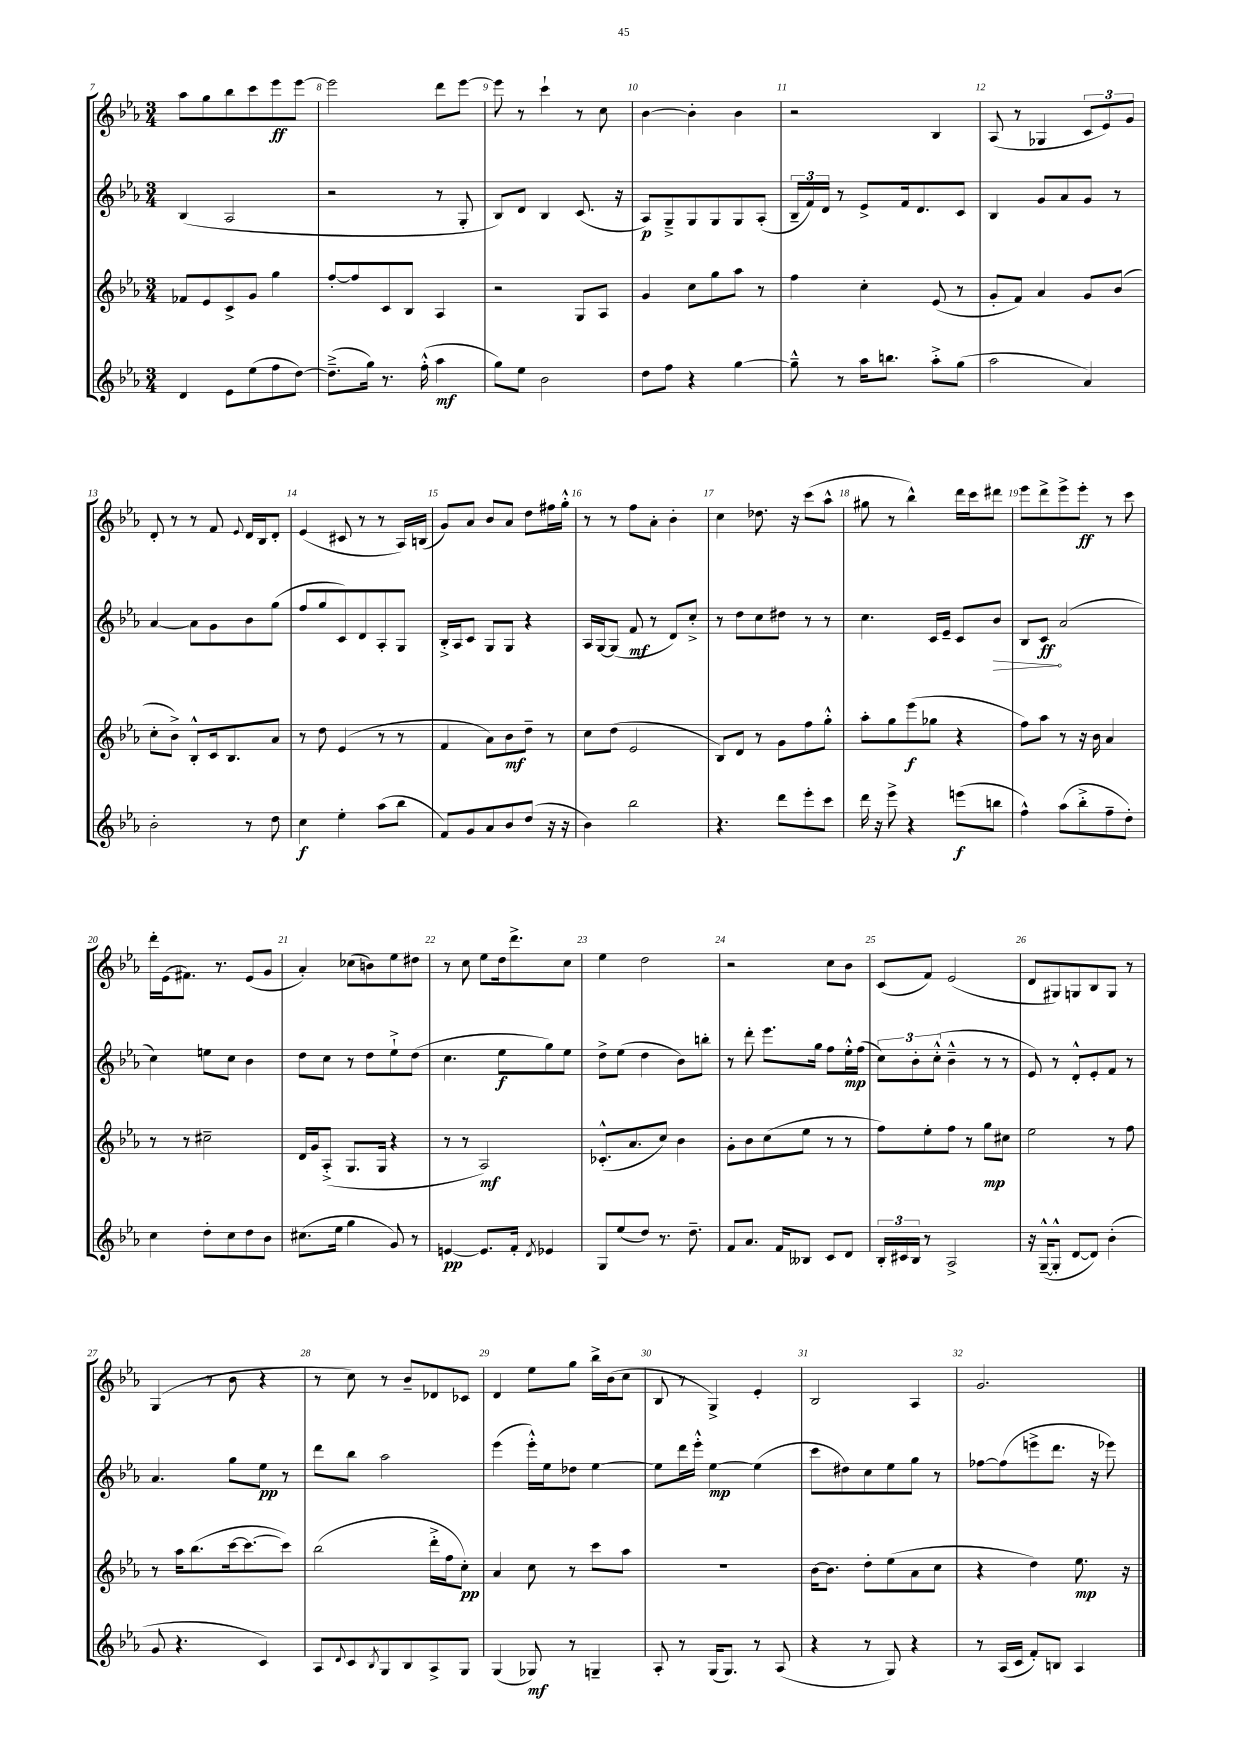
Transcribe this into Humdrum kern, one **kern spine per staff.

**kern	**kern	**kern	**kern
*staff4	*staff3	*staff2	*staff1
*clefG2	*clefG2	*clefG2	*clefG2
*k[b-e-a-]	*k[b-e-a-]	*k[b-e-a-]	*k[b-e-a-]
*M3/4	*M3/4	*M3/4	*M3/4
4d	8f-	(4B-	8aa-
.	8e-	.	8gg
8e-	8c^	2A-	8bb-
(8ee-	8g	.	8ccc
8ff	4gg	.	8eee-
[8dd)	.	.	[8eee-
=	=	=	=
(8.dd~^]	[8ff'	2r	2eee-]
.	8ff]	.	.
16gg)	.	.	.
8.r	8c	.	.
.	8B-	.	.
(16ff'^^	.	.	.
4aa-	4A-	8r	8ddd
.	.	8G'	[8eee-
=	=	=	=
8gg)	2r	8B-)	8eee-]
8ee-	.	8d	8r
2b-	.	4B-	4ccc`
.	8G	(8.c	8r
.	8A-	.	8cc
.	.	16r	.
=	=	=	=
8dd	4g	8A-)	[4b-
8ff	.	8G~^	.
4r	8cc	8G	4b-']
.	8gg	8G	.
[4gg	8aa-	8G	4b-
.	8r	(8A-'	.
=	=	=	=
8gg~^^]	4ff	24B-~	2r
.	.	24f)	.
.	.	24d	.
8r	.	8r	.
16aa-	4cc'	8e-^	.
8.bb	.	.	.
.	.	16f	.
.	.	8.d	.
8aa-'^	(8e-	.	4B-
(8gg	8r	8c	.
=	=	=	=
2aa-	8g'	4B-	(8A-
.	8f)	.	8r
.	4a-	8g	4G-
.	.	8a-	.
4a-)	8g	8g	12c
.	.	.	12e-)
.	(8b-	8r	.
.	.	.	12g
=	=	=	=
2b-'	8cc'	[4a-	8d'
.	8b-^)	.	8r
.	8B-'^^	8a-]	8r
.	16c	8g	8f
.	8.B-	.	.
.	.	.	8qqe-
8r	.	8b-	16d
.	.	.	16B-
8dd	8a-	(8gg	8d'
=	=	=	=
4cc	8r	8ff	(4e-
.	8dd	8gg	.
4ee-'	(4e-	8c)	8c#
.	.	8d	8r
(8aa-	8r	8A-'	8r
8bb-	8r	8G	16A-)
.	.	.	(16B
=	=	=	=
8f)	4f	16B-'^	8g)
.	.	16A-	.
8g	.	8c	8a-
8a-	8a-)	8G	8b-
8b-	8b-	8G	8a-
(8dd	8dd~	4r	8dd
16r	8r	.	16ff#
16r	.	.	16gg'^^
=	=	=	=
4b-)	8cc	16A-	8r
.	.	[16G	.
.	(8dd	(8G]	8r
2bb-	2e-	8f	8ff
.	.	8r	8a-'
.	.	8d)	4b-'
.	.	8cc'^	.
=	=	=	=
4.r	8B-)	8r	4cc
.	8d	8dd	.
.	8r	8cc	8.dd-
8ddd	8g	8dd#	.
.	.	.	16r
8eee-'	8ff	8r	(8ccc
8ccc	8gg'^^	8r	8aa-^^
=	=	=	=
16ddd	8aa-'	4.cc	8gg#
16r	.	.	.
8eee-^	8gg	.	8r
4r	(8eee-	.	4bb-^^)
.	8gg-	16c	.
.	.	16e-~	.
(8eee	4r	8c	16ddd
.	.	.	16ccc
8bb	.	8b-	8ddd#
=	=	=	=
4ff^^)	8ff)	8B-	8eee-
.	8aa-	8c	8ddd^
(8aa-	8r	(2a-	8eee-^
8bb-'^	16r	.	8eee-'
.	16b-	.	.
8ff~	4a-	.	8r
8dd')	.	.	8ccc
=	=	=	=
4cc	8r	4cc)	16ddd'
.	.	.	(16e-
.	8r	.	8.f#)
8dd'	2cc#~	8ee	.
.	.	.	8.r
8cc	.	8cc	.
8dd	.	4b-	(8e-
8b-	.	.	8g
=	=	=	=
(8.cc#	16d	8dd	4a-')
.	16g	.	.
.	(8A-'^	8cc	.
16ee-	.	.	.
4gg	8.G	8r	(8cc-
.	.	8dd	8b)
.	16G	.	.
8g)	4r	8ee-`^	8ee-
8r	.	(8dd	8dd#
=	=	=	=
[4e	8r	4.cc	8r
.	8r	.	8cc
8.e]	2A-)	.	8ee-
.	.	8ee-	16dd
16f'	.	.	8.ddd^
8qd	.	.	.
4e-	.	8gg)	.
.	.	8ee-	8cc
=	=	=	=
8G	(8.c-'^^	8dd^	4ee-
(8ee-	.	(8ee-	.
.	8.a-	.	.
8dd)	.	4dd	2dd
8.r	8cc)	.	.
.	4b-	8b-)	.
8.dd~	.	.	.
.	.	8bb'	.
=	=	=	=
8f	8g'	8r	2r
8.a-	8b-	8ddd'	.
.	(8cc	8.eee-	.
16f	.	.	.
8B--	8ee-	.	.
.	.	16gg	.
8c	8r	8ff	8cc
8d	8r	16ee-'^^	8b-
.	.	(16ff	.
=	=	=	=
24B-'	8ff)	12cc)	(8c
24c#	.	.	.
24B-	.	12b-'	.
8r	8ee-'	.	8f)
.	.	(12cc'^^	.
2A-^	8ff	4b-~^^	(2e-
.	8r	.	.
.	8gg	8r	.
.	8cc#	8r	.
=	=	=	=
16r	2ee-	8e-)	8d
([16G~^^	.	.	.
8G'^^]	.	8r	8G#)
[8d	.	8d'^^	8G
8d])	.	8e-'	8B-
(4b-'	8r	8f	8G
.	8ff	8r	8r
=	=	=	=
8g	8r	4.a-	(4G
4.r	16aa-	.	.
.	(8.bb-	.	.
.	.	.	8r
.	[16ccc	8gg	8b-
.	8.ccc_	.	.
4c)	.	8ee-	4r
.	8ccc])	8r	.
=	=	=	=
8A-	(2bb-	8ddd	8r
8qqd	.	.	.
8c	.	8bb-	8cc)
8qB-	.	.	.
8G	.	2aa-	8r
8B-	.	.	8b-~
8A-^	16ddd'^	.	8d-
.	16ff	.	.
8G	8cc')	.	8c-
=	=	=	=
(4G	4a-	(4eee-	4d
8G-)	8cc	16eee-'^^)	8ee-
.	.	16ee-	.
8r	8r	8dd-	8gg
4G~	8ccc	[4ee-	16bb-^
.	.	.	(16b-
.	8aa-	.	8cc
=	=	=	=
8A-'	2.r	8ee-]	8B-
8r	.	16ddd	8r
.	.	16eee-'^^	.
(16G	.	[4ee-	4G^)
8.G)	.	.	.
8r	.	(4ee-]	4e-'
(8A-	.	.	.
=	=	=	=
4r	[16b-	8ccc	2B-
.	8.b-]	.	.
.	.	8dd#)	.
8r	8dd'	8cc	.
8G)	(8ee-	8ee-	.
4r	8a-	8gg	4A-
.	8cc	8r	.
=	=	=	=
8r	4r	[8ff-	2.g
(16A-	.	(8ff-]	.
16c	.	.	.
8f')	4dd)	8eee^	.
8B	.	8.ddd	.
4A-	8.ee-	.	.
.	.	16r	.
.	.	8eee-)	.
.	16r	.	.
==	==	==	==
*-	*-	*-	*-
